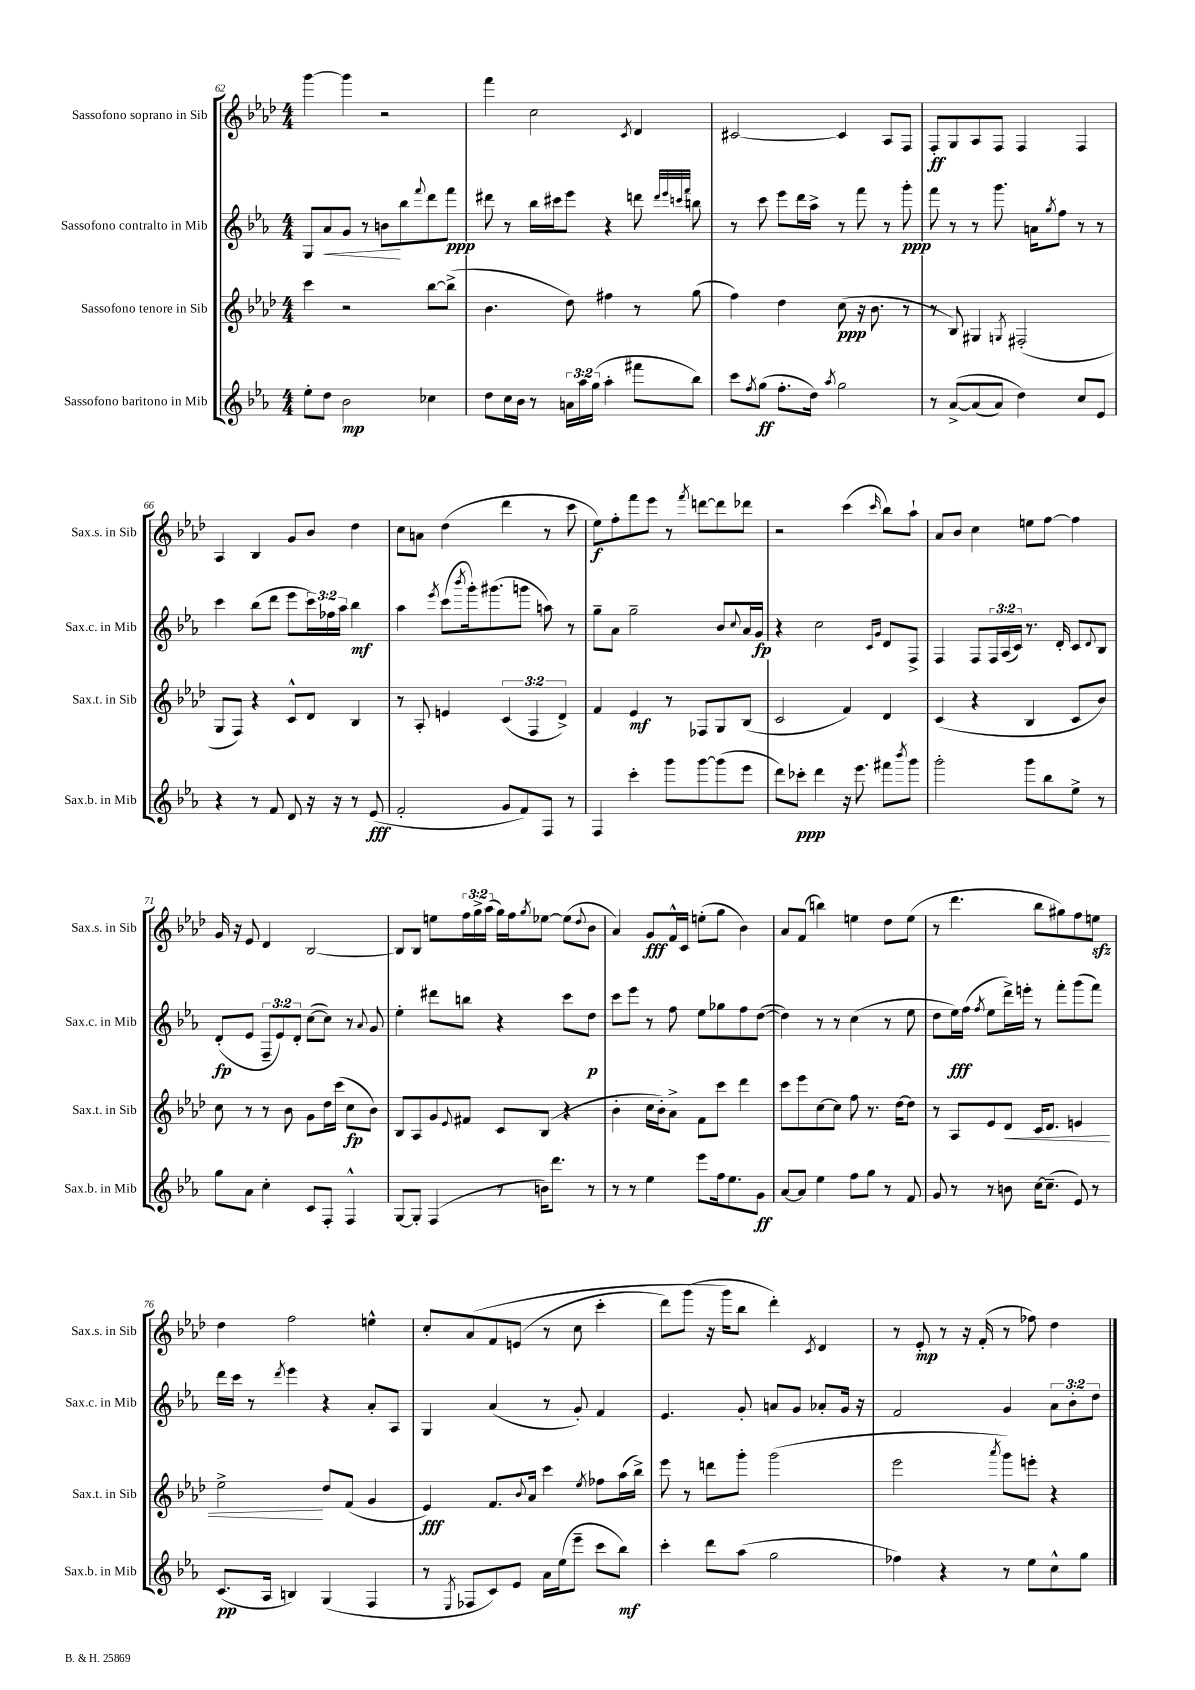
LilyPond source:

<<
\new StaffGroup <<
\new Staff = "s0" \with { instrumentName = "Sassofono soprano in Sib" shortInstrumentName = "Sax.s. in Sib" } {
    \clef treble \key aes \major \numericTimeSignature \time 4/4 \override Staff.TupletNumber.text = #tuplet-number::calc-fraction-text
    g'''4~ g'''4 r2 |
    f'''4 c''2 \acciaccatura { c'8 } des'4 |
    cis'2~ cis'4 aes8 f8 |
    f8-.\ff g8 aes8 f8 f4 f4 |
    aes4 bes4 g'8 bes'8 des''4 |
    c''8 a'8 des''4( des'''4 r8 c'''8 |
    ees''8\f) f''8-. f'''8 ees'''8 r8 \acciaccatura { f'''8 } d'''8~ d'''8 des'''8 |
    r2 c'''4( \grace { c'''16 } bes''8) aes''8-! |
    aes'8 bes'8 c''4 e''8 f''8~ f''4 |
    g'16 r16 ees'8 des'4 bes2~ |
    bes8 bes8 e''8 \tuplet 3/2 { f''16 g''16-> aes''16( } g''16) f''16 \acciaccatura { g''8 } ees''8~ ees''8( \appoggiatura { des''8 } bes'8 |
    aes'4) g'8\fff f'16-^ c'16 e''8-.( g''8 bes'4) |
    aes'8 f'8( b''4) e''4 des''8 e''8( |
    r8 des'''4. bes''8 gis''8) f''8 e''8\sfz |
    des''4 f''2 e''4-^ |
    c''8-. aes'8\( f'8 e'8( r8 c''8 c'''4-. |
    des'''8) g'''8( r16 g'''16\) bes''8 des'''4-.) \acciaccatura { c'8 } des'4 |
    r8 ees'8-.\mp r8 r16 f'16-.( r8 fes''8) des''4 \bar "|." |
}
\new Staff = "s1" \with { instrumentName = "Sassofono contralto in Mib" shortInstrumentName = "Sax.c. in Mib" } {
    \clef treble \key ees \major \numericTimeSignature \time 4/4 \override Staff.TupletNumber.text = #tuplet-number::calc-fraction-text
    g8 aes'8\< g'8 r8 b'8\! bes''8 \appoggiatura { f'''8 } d'''8 f'''8\ppp |
    dis'''8 r8 bes''16 cis'''16 ees'''8 r4 d'''8 \grace { d'''32 ees'''32 c'''32 f'''32 } b''8 |
    r8 c'''8 ees'''8 d'''16 aes''16-> r8 f'''8 r8 g'''8-.\ppp |
    f'''8 r8 r8 g'''8. a'16 \acciaccatura { g''8 } f''8 r8 r8 |
    c'''4 bes''8( d'''8 ees'''8 \tuplet 3/2 { c'''16) fes''16 aes''16 } bes''4\mf |
    aes''4 \acciaccatura { ees'''8 } c'''8( \acciaccatura { bes'''8 } g'''16-.) gis'''8.( g'''8 a''8) r8 |
    g''8-- aes'8 g''2-- bes'8 \appoggiatura { c''8 } aes'16 g'16\fp |
    r4 c''2 \grace { c'16 g'16 } d'8 f8-> |
    f4 f8 \tuplet 3/2 { f16 aes16( c'16) } r8. d'16-. c'8 \appoggiatura { d'8 } bes8 |
    d'8-.\fp( ees'8 \tuplet 3/2 { f8-- ees'8) d'8-. } c''8~( c''8) r8 \appoggiatura { aes'8 } g'8 |
    ees''4-. dis'''8 b''8 r4 c'''8 d''8\p |
    c'''8 ees'''8 r8 f''8 ees''8 ges''8 f''8 d''8~( |
    d''4) r8 r8 c''4( r8 ees''8 |
    d''8 ees''16\fff) f''16( \acciaccatura { f''8 } ees''8 d'''16->) e'''16-. r8 f'''8-. g'''8( f'''8) |
    d'''16 c'''16 r8 \acciaccatura { d'''8 } ees'''4 r4 aes'8-. aes8 |
    g4 aes'4( r8 g'8-.) f'4 |
    ees'4. g'8-. a'8 g'8 aes'8-. g'16 r16 |
    f'2 g'4 \tuplet 3/2 { aes'8 bes'8-. d''8 } \bar "|." |
}
\new Staff = "s2" \with { instrumentName = "Sassofono tenore in Sib" shortInstrumentName = "Sax.t. in Sib" } {
    \clef treble \key aes \major \numericTimeSignature \time 4/4 \override Staff.TupletNumber.text = #tuplet-number::calc-fraction-text
    c'''4 r2 bes''8~ bes''8->( |
    bes'4. des''8) fis''4 r8 g''8( |
    f''4) des''4 c''8\ppp( r16 bes'8. r8 |
    r8 bes8) gis4 \acciaccatura { g8 } fis2-.( |
    g8 f8) r4 c'8-^ des'8 bes4 |
    r8 aes8-. e'4 \tuplet 3/2 { c'4( f4 des'4->) } |
    f'4 ees'4\mf r8 fes8 g8 bes8( |
    c'2 f'4) des'4 |
    c'4( r4 bes4 c'8 bes'8) |
    c''8 r8 r8 bes'8 g'8 des''16 c'''16( c''8\fp bes'8) |
    bes8 aes8 g'8 \appoggiatura { ees'8 } fis'8 c'8 bes8( r4 |
    bes'4-. c''16 bes'16-.) aes'8-> f'8 c'''8 des'''4 |
    c'''8 ees'''8 c''8~ c''8 f''8 r8. des''16~ des''8 |
    r8 aes8 ees'8 des'8\< c'16 des'8. e'4 |
    ees''2->\! des''8 f'8( g'4 |
    ees'4\fff) f'8. \appoggiatura { bes'8 } aes'16 c'''4 \acciaccatura { ees''8 } fes''8 aes''16( bes''16->) |
    ees'''8 r8 d'''8 g'''8-. g'''2( |
    ees'''2 \acciaccatura { aes'''8 } g'''8) e'''8-. r4 \bar "|." |
}
\new Staff = "s3" \with { instrumentName = "Sassofono baritono in Mib" shortInstrumentName = "Sax.b. in Mib" } {
    \clef treble \key ees \major \numericTimeSignature \time 4/4 \override Staff.TupletNumber.text = #tuplet-number::calc-fraction-text
    ees''8-. d''8 bes'2\mp ces''4 |
    d''8 c''16 bes'16 r8 \tuplet 3/2 { a'16 aes''16 g''16( } aes''4-. fis'''8 bes''8) |
    c'''8 \acciaccatura { f''8 } g''8\ff( f''8.-. d''16) \acciaccatura { aes''8 } g''2 |
    r8 aes'8~->\( aes'8( aes'8) d''4\) c''8 ees'8 |
    r4 r8 f'8 d'8 r16 r16 r8 ees'8\fff( |
    f'2-. g'8 f'8) f8 r8 |
    f4 c'''4-. g'''8 g'''8~ g'''8( ees'''8 |
    d'''8) ces'''8-.\ppp d'''4 r16 ees'''8. fis'''8 \acciaccatura { bes'''8 } g'''8 |
    g'''2-. g'''8 bes''8 ees''8-> r8 |
    g''8 aes'8 c''4-. c'8 f8-. f4-^ |
    g8~ g8-. f4( r8 b'16) d'''8. r8 |
    r8 r8 ees''4 ees'''8 f''16 ees''8. g'8\ff |
    aes'8~ aes'8 ees''4 f''8 g''8 r8 f'8 |
    g'8 r8 r8 b'8 c''16~ c''8.--( ees'8) r8 |
    c'8.\pp( aes16 b4) g4( f4 |
    r8 \acciaccatura { ees8 } fes8 c'8) ees'8 aes'16 ees''16( ees'''8-- c'''8 bes''8\mf) |
    c'''4-. d'''8 aes''8( g''2 |
    fes''4) r4 r8 ees''8 c''8-^ g''8 \bar "|." |
}
>>
>>
\layout { \context { \Score currentBarNumber = #62 } }
